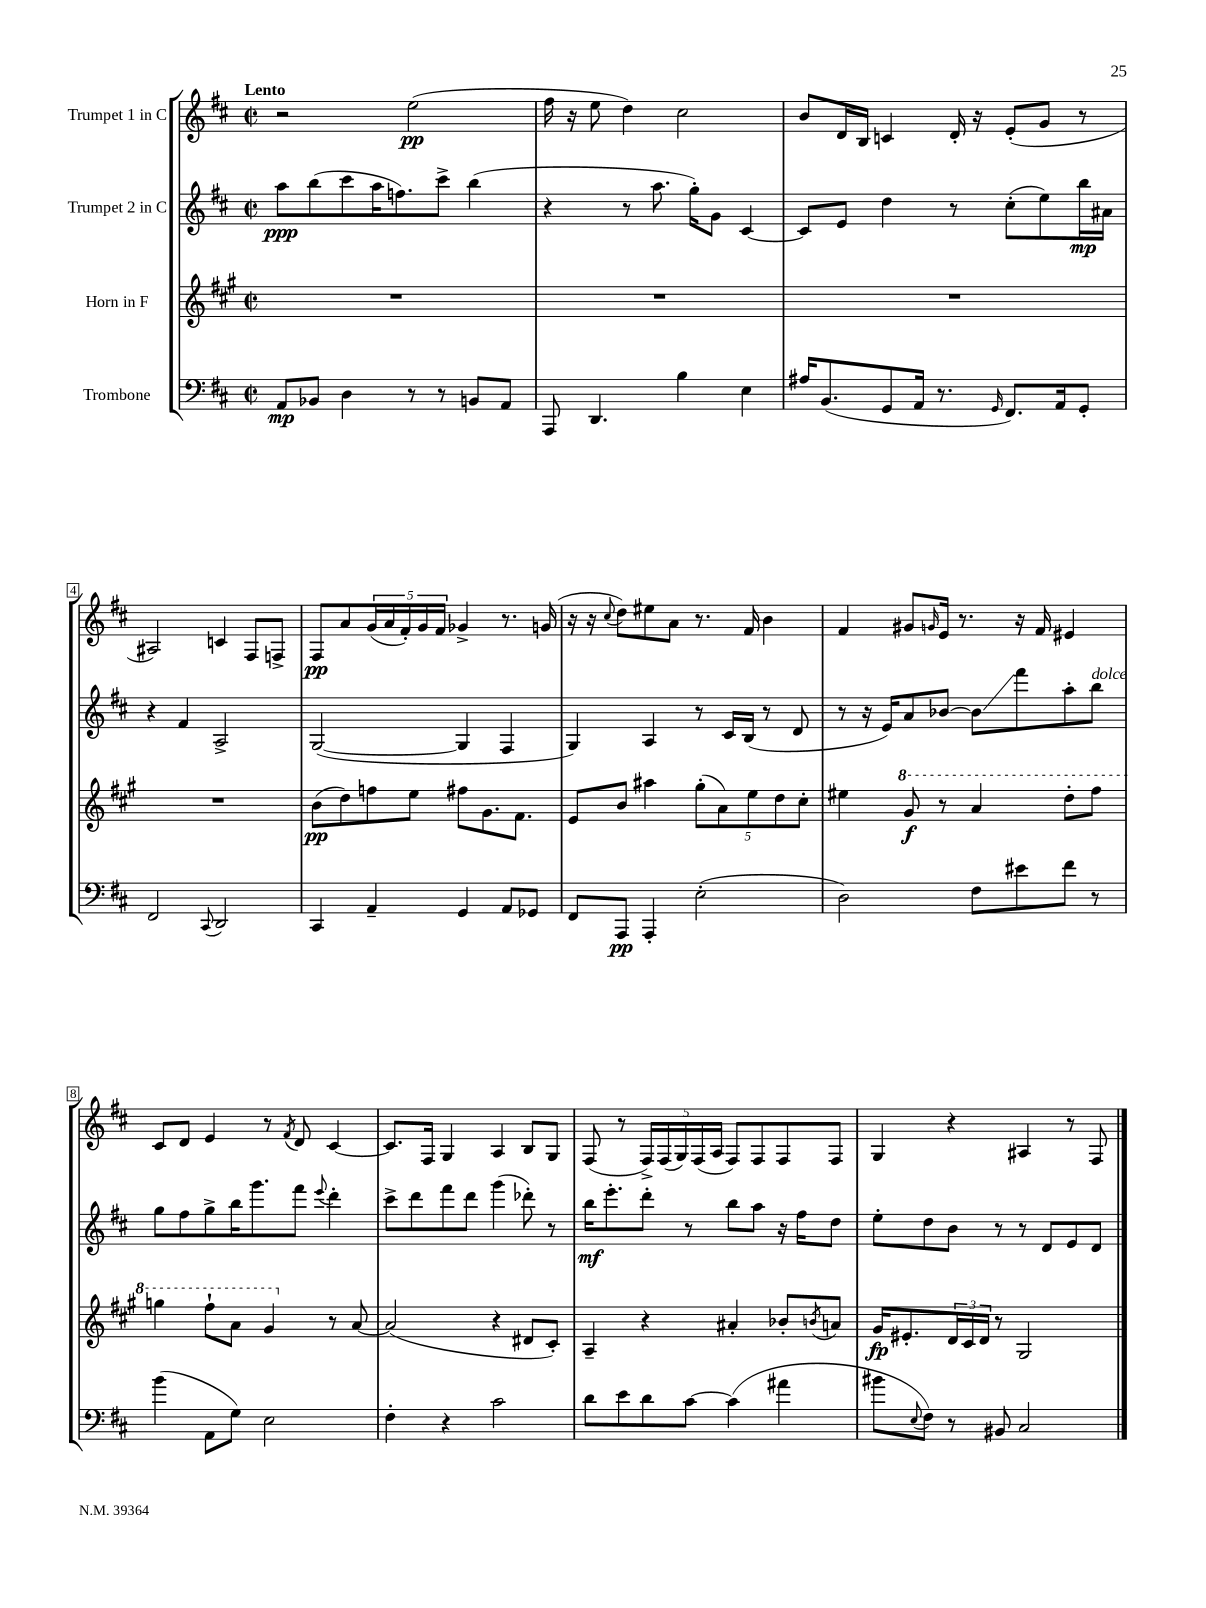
<<
\new StaffGroup <<
\new Staff = "s0" \with { instrumentName = "Trumpet 1 in C" } {
    \clef treble \key d \major \defaultTimeSignature \time 2/2 \tempo "Lento"
    r2 e''2\pp( |
    fis''16 r16 e''8 d''4) cis''2 |
    b'8 d'16 b16 c'4 d'16-. r16 e'8-.( g'8 r8 |
    ais2) c'4 fis8 f8-> |
    fis8\pp a'8 \tuplet 5/4 { g'16( a'16 fis'16-.) g'16 fis'16 } ges'4-> r8. g'16( |
    r16 r16 \appoggiatura { cis''8 } d''8) eis''8 a'8 r8. fis'16 b'4 |
    fis'4 gis'8 \grace { g'16 } e'16 r8. r16 fis'16 eis'4 |
    cis'8 d'8 e'4 r8 \acciaccatura { fis'8 } d'8 cis'4~ |
    cis'8. fis16 g4 a4 b8 g8 |
    fis8( r8 \tuplet 5/4 { fis16->) fis16( g16) fis16( a16 } fis8) fis8 fis8 fis8 |
    g4 r4 ais4 r8 fis8 \bar "|." |
}
\new Staff = "s1" \with { instrumentName = "Trumpet 2 in C" } {
    \clef treble \key d \major \defaultTimeSignature \time 2/2
    a''8\ppp b''8( cis'''8 a''16 f''8.) cis'''8-> b''4( |
    r4 r8 a''8. g''16-.) g'8 cis'4~ |
    cis'8 e'8 d''4 r8 cis''8-.( e''8) b''16\mp ais'16 |
    r4 fis'4 a2-> |
    g2~( g4 fis4 |
    g4) a4 r8 cis'16 b16( r8 d'8 |
    r8 r16 e'16) a'8 bes'8~ bes'8\glissando fis'''8 a''8-. b''8^\markup { \italic "dolce" } |
    g''8 fis''8 g''8-> b''16 g'''8. fis'''8 \appoggiatura { e'''8 } d'''4-. |
    cis'''8-> d'''8 fis'''8 d'''8 g'''4( des'''8-.) r8 |
    b''16\mf e'''8.-. d'''8-. r8 b''8 a''8 r16 fis''16 d''8 |
    e''8-. d''8 b'8 r8 r8 d'8 e'8 d'8 \bar "|." |
}
\new Staff = "s2" \with { instrumentName = "Horn in F" } {
    \clef treble \key a \major \defaultTimeSignature \time 2/2
    R1 |
    R1 |
    R1 |
    R1 |
    b'8\pp( d''8) f''8 e''8 fis''8 gis'8. fis'8. |
    e'8 b'8 ais''4 \tuplet 5/4 { gis''8-.( a'8) e''8 d''8 cis''8-. } |
    eis''4 \ottava #1 gis''8\f r8 a''4 d'''8-. fis'''8 |
    g'''4 fis'''8-! a''8 gis''4 \ottava #0 r8 a'8~ |
    a'2( r4 dis'8 cis'8-.) |
    a4-- r4 ais'4-. bes'8-. \acciaccatura { b'8 } a'8 |
    gis'16\fp eis'8.-. \tuplet 3/2 { d'16 cis'16 d'16 } r8 gis2 \bar "|." |
}
\new Staff = "s3" \with { instrumentName = "Trombone" } {
    \clef bass \key d \major \defaultTimeSignature \time 2/2
    a,8\mp bes,8 d4 r8 r8 b,8 a,8 |
    a,,8 d,4. b4 e4 |
    ais16 b,8.( g,8 a,16 r8. \grace { g,16 } fis,8.) a,16 g,8-. |
    fis,2 \appoggiatura { cis,8 } d,2 |
    cis,4 a,4-- g,4 a,8 ges,8 |
    fis,8 a,,8\pp a,,4-. e2-.( |
    d2) fis8 eis'8 fis'8 r8 |
    b'4( a,8 g8) e2 |
    fis4-. r4 cis'2 |
    d'8 e'8 d'8 cis'8~ cis'4( ais'4 |
    bis'8 \appoggiatura { e8 } fis8) r8 bis,8 cis2 \bar "|." |
}
>>
>>
\layout { \context { \Score \override BarNumber.stencil = #(make-stencil-boxer 0.1 0.3 ly:text-interface::print) } }
